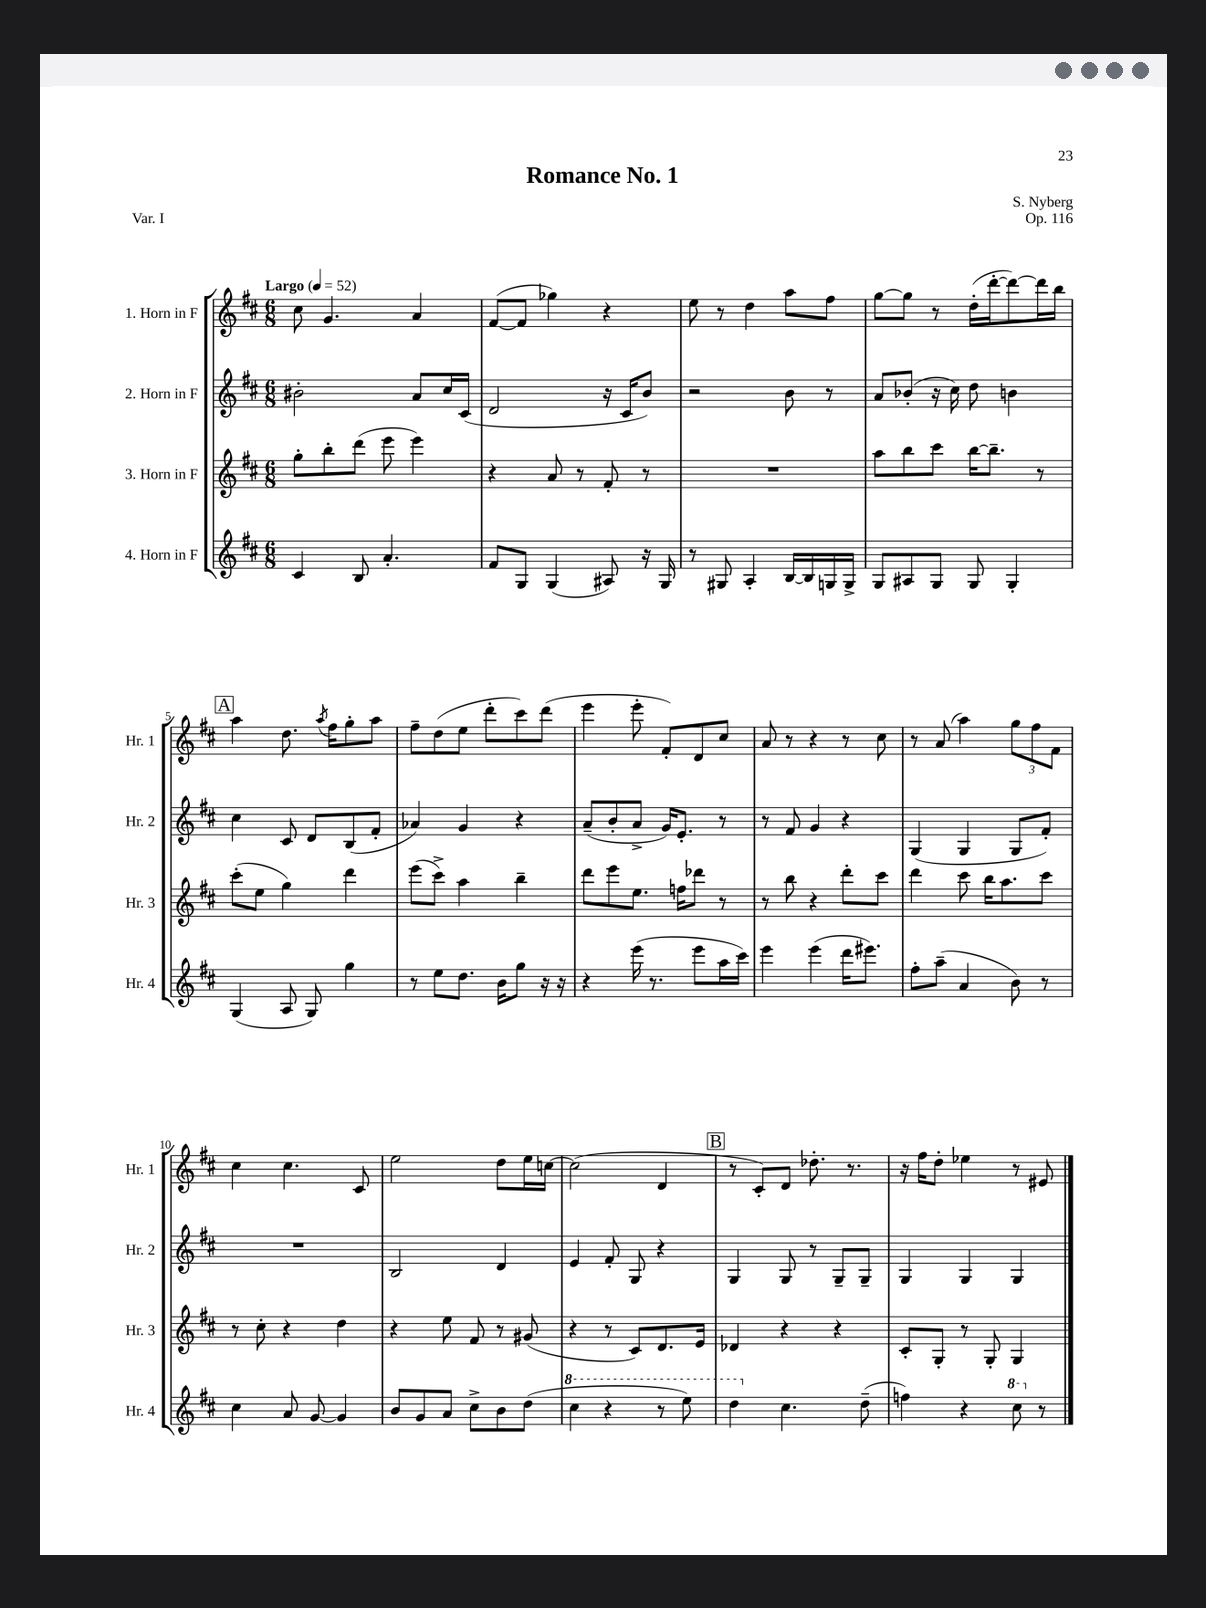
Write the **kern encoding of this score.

**kern	**kern	**kern	**kern
*staff4	*staff3	*staff2	*staff1
*clefG2	*clefG2	*clefG2	*clefG2
*k[f#c#]	*k[f#c#]	*k[f#c#]	*k[f#c#]
*M6/8	*M6/8	*M6/8	*M6/8
*MM52	*MM52	*MM52	*MM52
4c#/	8gg'\L	2b#'\	8cc#\
.	8bb'\	.	4.g/
8B/	(8ddd\J	.	.
4.a'/	8eee\	.	.
.	4eee\)	8a/L	4a/
.	.	16cc#/L	.
.	.	(16c#/JJ	.
=	=	=	=
8f#/L	4r	2d/	([8f#/L
8G/J	.	.	8f#/]J
(4G/	8a/	.	4gg-\)
.	8r	.	.
8A#/)	8f#'/	16r	4r
.	.	16c#/LK	.
16r	8r	8b/J)	.
16G/	.	.	.
=	=	=	=
8r	2.r	2r	8ee\
8G#/	.	.	8r
4A'/	.	.	4dd\
[16B/LL	.	8b\	8aa\L
16B/]	.	.	.
16G/	.	8r	8ff#\J
16G^/JJ	.	.	.
=	=	=	=
8G/L	8aa\L	8a/L	[8gg\L
8A#/	8bb\	(8b-'/J	8gg\]J
8G/J	8ccc#\J	16r	8r
.	.	16cc#\)	.
8G/	[16bb\LK	8dd\	(16dd'\LL
.	8.bb~\]J	.	[16ddd'\J
4G'/	.	4b\	8ddd\_)
.	8r	.	16ddd\]L
.	.	.	16bb\JJ
=	=	=	=
(4G/	(8ccc#'\L	4cc#\	4aa\
.	8ee\J	.	.
8A/	4gg\)	8c#/	8.dd\
8G/)	.	8d/L	.
.	.	.	8qaa/
.	.	.	16ff#\LK
4gg\	4ddd\	(8B/	8gg'\
.	.	8f#'/J	8aa\J
=	=	=	=
8r	(8eee\L	4a-/)	8ff#~\L
8ee\L	8ccc#^\J)	.	(8dd\
8.dd\J	4aa\	4g/	8ee\J
.	.	.	8ddd'\L
16b\LK	.	.	.
8gg\J	4bb~\	4r	8ccc#\)
16r	.	.	(8ddd\J
16r	.	.	.
=	=	=	=
4r	8ddd\L	(8a~/L	4eee\
.	8eee\	8b'/	.
(16eee\	8.ee\J	8a^/J	8eee'\
8.r	.	.	.
.	.	16g/LK)	8f#'/L)
.	16ff\LK	8.e'/J	.
8eee\L	8ddd-\J	.	8d/
16aa\L	8r	8r	8cc#/J
16ccc#\JJ)	.	.	.
=	=	=	=
4eee\	8r	8r	8a/
.	8bb\	8f#/	8r
(4eee\	4r	4g/	4r
16ddd\LK	8ddd'\L	4r	8r
8.eee#\J)	.	.	.
.	8ccc#\J	.	8cc#\
=	=	=	=
8ff#'\L	4ddd\	(4G/	8r
(8aa~\J	.	.	(8a/
4a/	8ccc#\	4G/	4aa\)
.	16bb\LK	.	.
.	8.aa\	.	.
8b\)	.	8G/L	12gg\L
.	.	.	12ff#\
8r	8ccc#\J	8f#'/J)	.
.	.	.	12f#\J
=	=	=	=
4cc#\	8r	2.r	4cc#\
.	8cc#'\	.	.
8a/	4r	.	4.cc#\
[8g/	.	.	.
4g/]	4dd\	.	.
.	.	.	8c#/
=	=	=	=
8b/L	4r	2B/	2ee\
8g/	.	.	.
8a/J	8ee\	.	.
8cc#^\L	8f#/	.	.
8b\	8r	4d/	8dd\L
(8dd\J	(8g#/	.	16ee\L
.	.	.	[16cc\JJ
=	=	=	=
4ccc#\	4r	4e/	(2cc\]
4r	8r	8f#'/	.
.	8c#/L)	8G/	.
8r	8.d/	4r	4d/
8eee\)	.	.	.
.	16e/Jk	.	.
=	=	=	=
4ddd\	4d-/	4G/	8r
.	.	.	8c#'/L)
4.cc#\	4r	8G/	8d/J
.	.	8r	8.dd-'\
.	4r	8G~/L	.
.	.	.	8.r
(8dd~\	.	8G~/J	.
=	=	=	=
4ff\)	8c#'/L	4G/	16r
.	.	.	16ff#\LK
.	8G'/J	.	8dd'\J
4r	8r	4G/	4ee-\
.	8G'/	.	.
8ccc#\	4G/	4G/	8r
8r	.	.	8e#/
==	==	==	==
*-	*-	*-	*-
